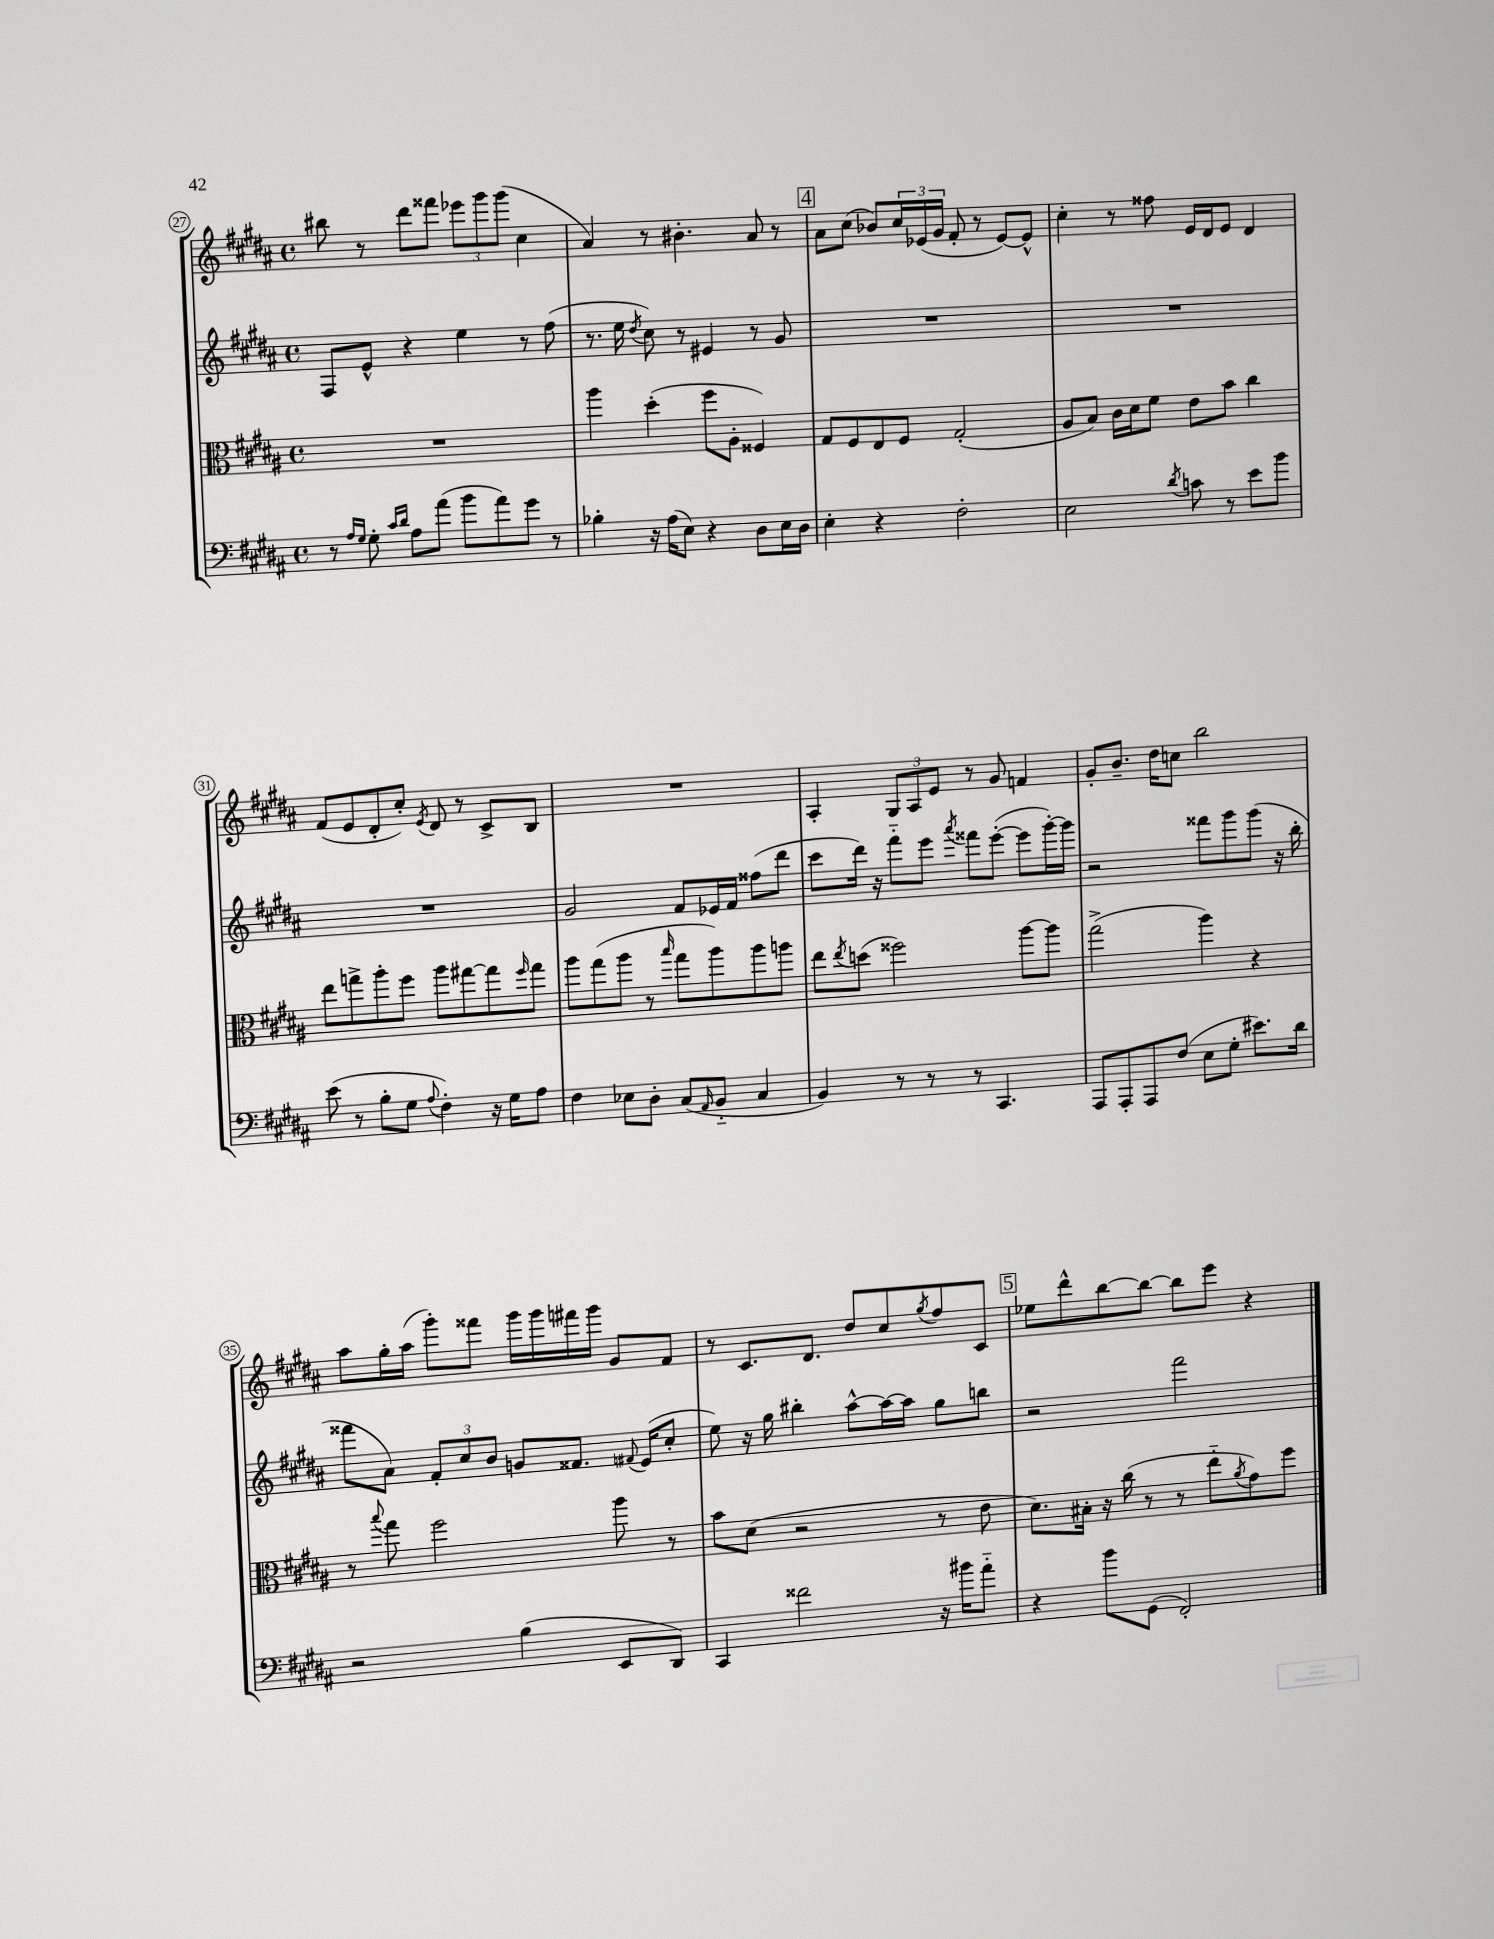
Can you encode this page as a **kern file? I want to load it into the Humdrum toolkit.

**kern	**kern	**kern	**kern
*part4	*part3	*part2	*part1
*staff4	*staff3	*staff2	*staff1
*clefF4	*clefC3	*clefG2	*clefG2
*k[f#c#g#d#a#]	*k[f#c#g#d#a#]	*k[f#c#g#d#a#]	*k[f#c#g#d#a#]
*M4/4	*M4/4	*M4/4	*M4/4
*met(c)	*met(c)	*met(c)	*met(c)
=27	=27	=27	=27
8r	1r	8F#/L	8bb#X\
16qqA#/LL	.	.	.
16qqG#/JJ	.	.	.
8G#'\	.	8e^^/J	8r
16qqc#/LL	.	.	.
16qqd#/JJ	.	.	.
8A#\L	.	4r	8ddd#\L
(8a#\J	.	.	8fff##X\J
8b\L	.	4ee\	12eee-X\L
.	.	.	12ggg#\
8a#\)	.	.	.
.	.	.	(12ggg#\J
8g#\J	.	8r	4cc#\
8r	.	(8ff#\	.
=28	=28	=28	=28
4B-X'\	4aa#\	8.r	4a#/)
.	.	16ee\	.
.	.	8qdd#/	.
16r	(4dd#'\	8cc#\)	8r
(16A#\KL	.	.	.
8E\J)	.	8r	4.b#X'\
4r	8ff#\L	4e#X/	.
.	8A#'\J	.	.
8D#\L	4F##X/)	8r	8a#/
16E\L	.	8g#/	8r
16D#\JJ	.	.	.
!!LO:REH:place=s1:t=4
=29	=29	=29	=29
4E'\	8G#/L	1r	8a#\L
.	8F#/	.	(8cc#\J
4r	8E/	.	8b-X/L)
.	8F#/J	.	24cc#/L
.	.	.	(24e-X/
.	.	.	24g#/JJ
2F#'\	(2G#'/	.	8f#'/
.	.	.	8r
.	.	.	[8e-/L)
.	.	.	8e-^^/J]
=30	=30	=30	=30
2E\	8A#/L	1r	4cc#'\
.	8B/J)	.	.
.	16c#\LL	.	8r
.	16d#\J	.	.
.	8f#\J	.	8ff##X\
8qd#/	.	.	.
8cn\	8e\L	.	16e/LL
.	.	.	16d#/J
8r	8b\J	.	8e/J
8e\L	4cc#\	.	4d#/
8b\J	.	.	.
!!LO:LB:g=z
=31	=31	=31	=31
(8e\	8ee\L	1r	(8f#/L
8r	8ggn^\	.	8e/
8B'\L	8aa#'\	.	8d#'/
8G#\J	8ff#\J	.	8cc#'/J)
8qqA#/	.	.	8qe/
4F#'\)	8aa#\L	.	8d#/
.	[8gg#X\	.	8r
16r	8gg#\]	.	8c#^/L
16G#\KL	.	.	.
.	16qqff#/	.	.
8A#\J	8gg#\J	.	8B/J
=32	=32	=32	=32
4F#\	8aa#\L	2g#/	1r
.	(8gg#\	.	.
8E-X\L	8aa#\J	.	.
8D#'\J	8r	.	.
.	16qqbb/	.	.
(8C#/L	8gg#\L	8f#/L	.
16qqAA#/	.	.	.
8BB/J	8aa#\)	16e-X/L	.
.	.	16f#/JJ	.
4C#/	8aa#\	(8ff##X\L	.
.	8aan\J	8ddd#\J	.
=33	=33	=33	=33
4BB/)	8ee\L	8ccc#\L	4A#'/
.	8qee/	.	.
.	(8ddn\J	16ddd#\Jk)	.
.	.	16r	.
8r	2ff##X\)	8fff#\L	12G#/L
.	.	.	12A#/
8r	.	8eee\J	.
.	.	.	12e/J
.	.	8qaaa#/	.
8r	.	8fff##X\L	8r
4.CC#/	.	([8eee'\J	8g#/
.	[8aa#\L	8eee\L]	4fn/
.	8aa#\J]	[16ggg#'\L)	.
.	.	16ggg#\JJ]	.
=34	=34	=34	=34
8AAA#/L	(2gg#^\	2r	8g#'/L
8AAA#'/	.	.	8.b~/J
8AAA#/	.	.	.
.	.	.	16dd#\KL
(8F#/J	.	.	8ccn\J
8E\L	4aa#\)	8fff##X\L	2bb\
8G#'\J	.	8ggg#\	.
8.e#X\L)	4r	(8ggg#\J	.
.	.	16r	.
16d#\Jk	.	16bb'\	.
!!LO:LB:g=z
=35	=35	=35	=35
2r	8r	8fff##X\L	8aa#\L
.	8qqbb/	.	.
.	8gg#\	8a#\J)	16gg#'\L
.	.	.	(16aa#\JJ
.	2ff#\	12f#'/L	8ggg#'\L)
.	.	12cc#/	.
.	.	.	8fff##X\J
.	.	12b/J	.
(4B\	.	8gn/L	16ggg#\LL
.	.	.	16ggg#\
.	.	8.f##X/J	16fff#X\
.	.	.	16ggg#\JJ
8EE/L	8aa#\	.	8g#/L
.	.	8qqf#X/	.
.	.	(16e/KL	.
8DD#/J)	8r	8cc#'/J	8f#/J
=36	=36	=36	=36
4CC#/	8b\L	8ee\)	8r
.	(8d#\J	16r	8.c#/L
.	.	16gg#\	.
2f##X\	2r	4bb#X'\	.
.	.	.	8.d#/J
.	.	[8aa#^^\L	8dd#/L
.	.	16aa#\L_	8cc#/
.	.	16aa#\JJ]	.
.	.	.	8qgg#/
16r	8r	8gg#\L	8ff#/
16b#X\KL	.	.	.
8a#\J	8e\	8bbn\J	8c#/J
!!LO:REH:place=s1:t=5
=37	=37	=37	=37
4r	8.d#\L)	2r	8ee-X\L
.	.	.	8ddd#^^\
.	16B#X'\Jk	.	.
8b\L	16r	.	[8bb\
.	(16cc#\	.	.
(8GG#\J	8r	.	8bb\J_
2FF#'/)	8r	2fff#\	8bb\L]
.	8ee\L	.	8eee\J
.	8qa#/	.	.
.	8g#\)	.	4r
.	8ff#\J	.	.
==	==	==	==
*-	*-	*-	*-
